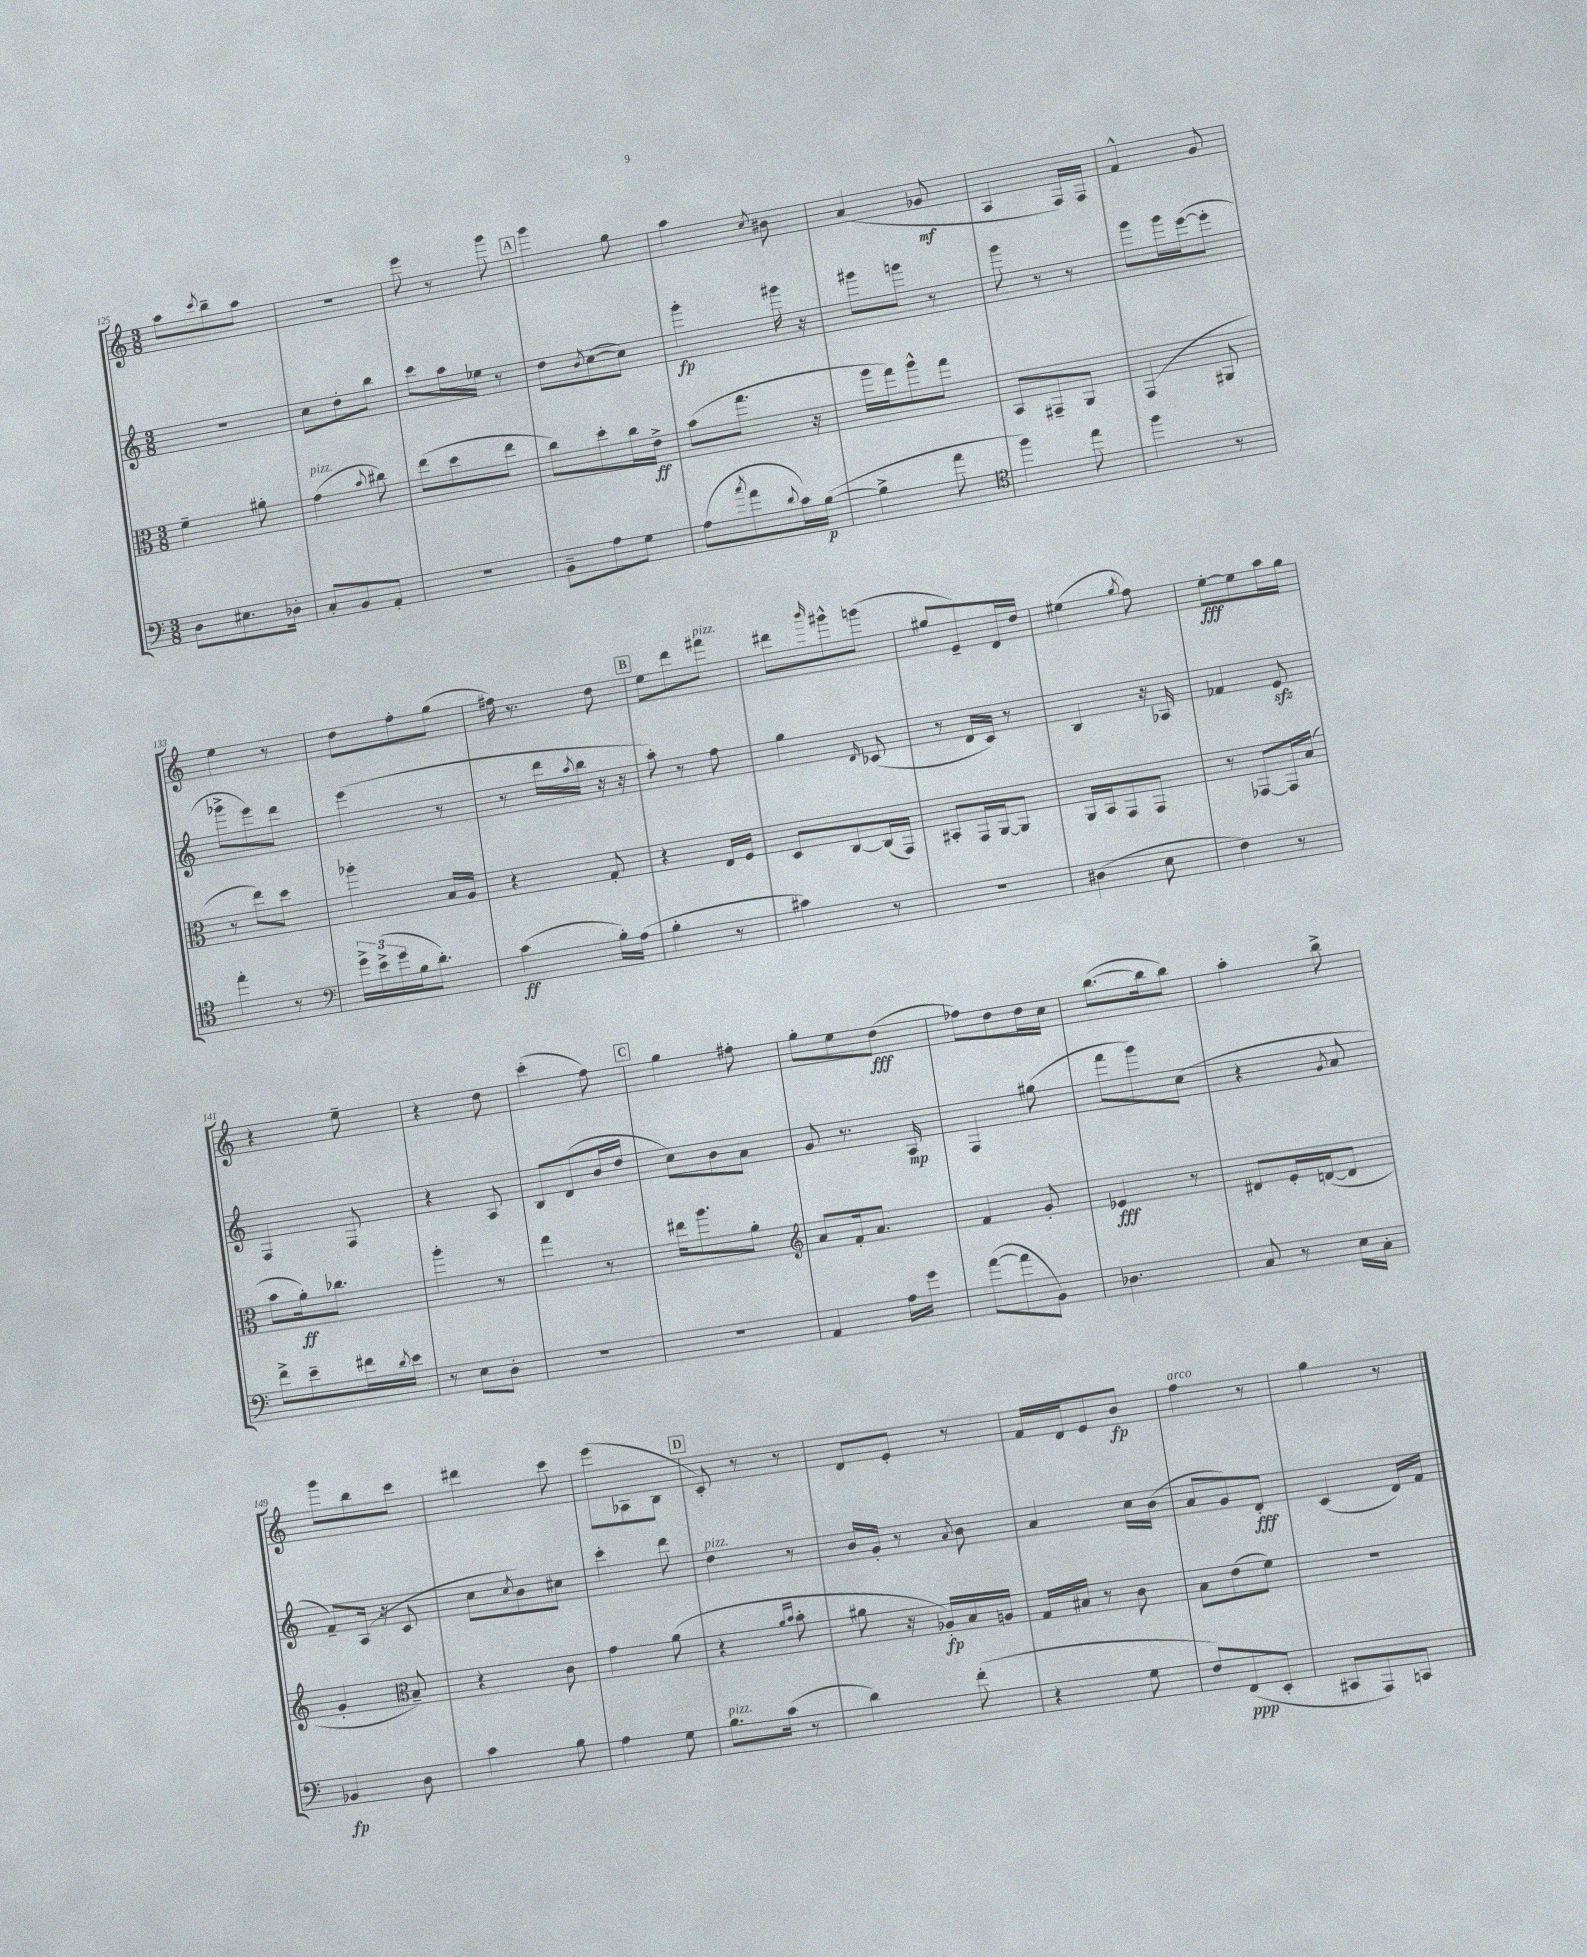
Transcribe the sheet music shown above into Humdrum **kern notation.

**kern	**kern	**kern	**kern
*staff4	*staff3	*staff2	*staff1
*clefF4	*clefC3	*clefG2	*clefG2
*k[]	*k[]	*k[]	*k[]
*M3/8	*M3/8	*M3/8	*M3/8
8D	4f~	4.r	8aa
.	.	.	8qccc
8.E#	.	.	8bb~
.	8a#'	.	8aa
16D-'	.	.	.
=	=	=	=
8C'	(4g	8cc	4.r
8BB	.	8dd'	.
.	8qqb	.	.
8AA'	8cc#)	8bb	.
=	=	=	=
4.r	(8ee	8ccc	8eee
.	8dd	16aa	8r
.	.	16ee-	.
.	8ee	8r	8ggg
=	=	=	=
8BB~	8cc)	8dd	4ggg
.	.	8qb	.
8A	8dd'	([8cc	.
8G	16cc	8cc])	8gg
.	16e^	.	.
=	=	=	=
(8A	(8b	4ggg'	4aa
8qcc	.	.	.
8a	8.gg	.	.
8qqd	.	.	8qcc
16c)	.	16ggg#	8b#
([16B	16r	16r	.
=	=	=	=
4B^]	16aa	8ggg#	(4a
.	16gg)	.	.
.	8aa^^	8ggg	.
8a	8gg	8r	8g-
=	=	=	=
*clefC4	*	*	*
4ff)	8BB	8ggg	4A
.	8GG#~	8r	.
8ee	8AA	8r	16F)
.	.	.	16F
=	=	=	=
4ff	(4GG	8ggg	4f^^
.	.	16ggg	.
.	.	([16eee	.
8r	8AA#	8eee']	8g
=	=	=	=
4ee'	8r	8ggg-^	4ee
.	8ee)	8eee)	.
8r	8dd	8ddd	8r
=	=	=	=
*clefF4	*	*	*
24g^	4aa-'	(4eee	8dd
(24e^	.	.	.
24g	.	.	.
16B	.	.	8ff'
8.d')	.	.	.
.	16B	8r	(8gg
.	16A	.	.
=	=	=	=
(4c	4r	8r	16ff#)
.	.	.	8.r
.	.	16ddd	.
.	.	8qaa	.
.	.	16bb	.
16B')	8G'	16r	8dd
(16A	.	16r	.
=	=	=	=
4B'	4r	8aa')	8ee
.	.	8r	8ddd
8r	16E	8ff	8fff#
.	16F	.	.
=	=	=	=
4c#)	8D	4gg	8ddd#
.	.	.	16qqbbb
.	[8C	.	8ggg#^^
.	.	16qqd	.
8r	(16C]	(8c-	(8ggg
.	16GG)	.	.
=	=	=	=
4.r	8BB#'	8r	8gg#
.	16GG	16d	8e~)
.	[16AA	16c)	.
.	8AA]	8r	16d
.	.	.	16dd
=	=	=	=
(4D#	16AA	4B	(4ee#
.	16BB	.	.
.	8GG	.	.
.	.	.	8qgg
8E	8GG	16r	8ff)
.	.	16A-	.
=	=	=	=
4F)	8r	4f-	[8ee'
.	[8GG-	.	8ee]
8r	16GG-]	8e	16aa
.	(16B	.	16gg
=	=	=	=
8f^	8b	4F	4r
8e~	16a')	.	.
.	8.cc-	.	.
16f#	.	8F	8ee~
8qd	.	.	.
16e	.	.	.
=	=	=	=
8r	4aa'	4r	4r
8E	.	.	.
8D'	8r	8A	8dd
=	=	=	=
4.r	4gg	8B	(4ccc'
.	.	(8d	.
.	8r	16b	8ff)
.	.	16dd	.
=	=	=	=
4.r	16ee#	8cc)	4gg
.	8.aa	.	.
.	.	8b	.
.	8a'	8a	8ff#'
=	=	=	=
*	*clefG2	*	*
4AA	8a	8g	8gg'
.	16f'	8.r	8ee
.	8.a	.	.
16A	.	.	(8dd
16g	.	16A	.
=	=	=	=
([8a	4f	4F	8ff-)
8a]	.	.	8dd
8BB)	8g'	(8gg#	16dd
.	.	.	16cc
=	=	=	=
4.D-	4e-	8fff	([8.bb
.	.	8ggg)	.
.	.	.	16bb]
.	8r	(8cc	8bb)
=	=	=	=
8C	8d#	4r	4aa'
8r	16e'	.	.
.	([16d	.	.
.	.	8qg	.
16E	8d]	8a	8bb^
16C'	.	.	.
=	=	=	=
4BB-	4g'	8f~)	8ggg
.	.	(16A	8bb
.	.	16r	.
*	*clefC3	*	*
8D	8B~)	8c	8ccc
=	=	=	=
4c	4r	8cc	4ddd#
.	.	8qcc	.
.	.	8b)	.
8B	8c	8cc#	8ccc
=	=	=	=
4A	4g	4ccc'	(8eee
.	.	.	8A-
8G	(8a	8ddd	8B
=	=	=	=
8.B	4r	4dd	8c')
.	.	.	8r
(16c	.	.	.
.	16qqa	.	.
.	16qqb	.	.
8r	8b'	8r	8r
=	=	=	=
4d)	8a#	16b	8d
.	.	16g'	.
.	16r	8r	8e'
.	16A-')	.	.
.	.	8qa	.
(8f'	16B	8b	8r
.	16A	.	.
=	=	=	=
4r	16G	4a	16f
.	16B#	.	16d
.	8r	.	8e
8G	8c	16cc	8b
.	.	(16b	.
=	=	=	=
8F)	8B	8a	4ff
(8FF	(8e	8g)	.
8EE'	8f)	8d'	8r
=	=	=	=
8CC#	4.r	(4c	4gg
8AAA)	.	.	.
8CC	.	16d)	8r
.	.	16f	.
==	==	==	==
*-	*-	*-	*-
